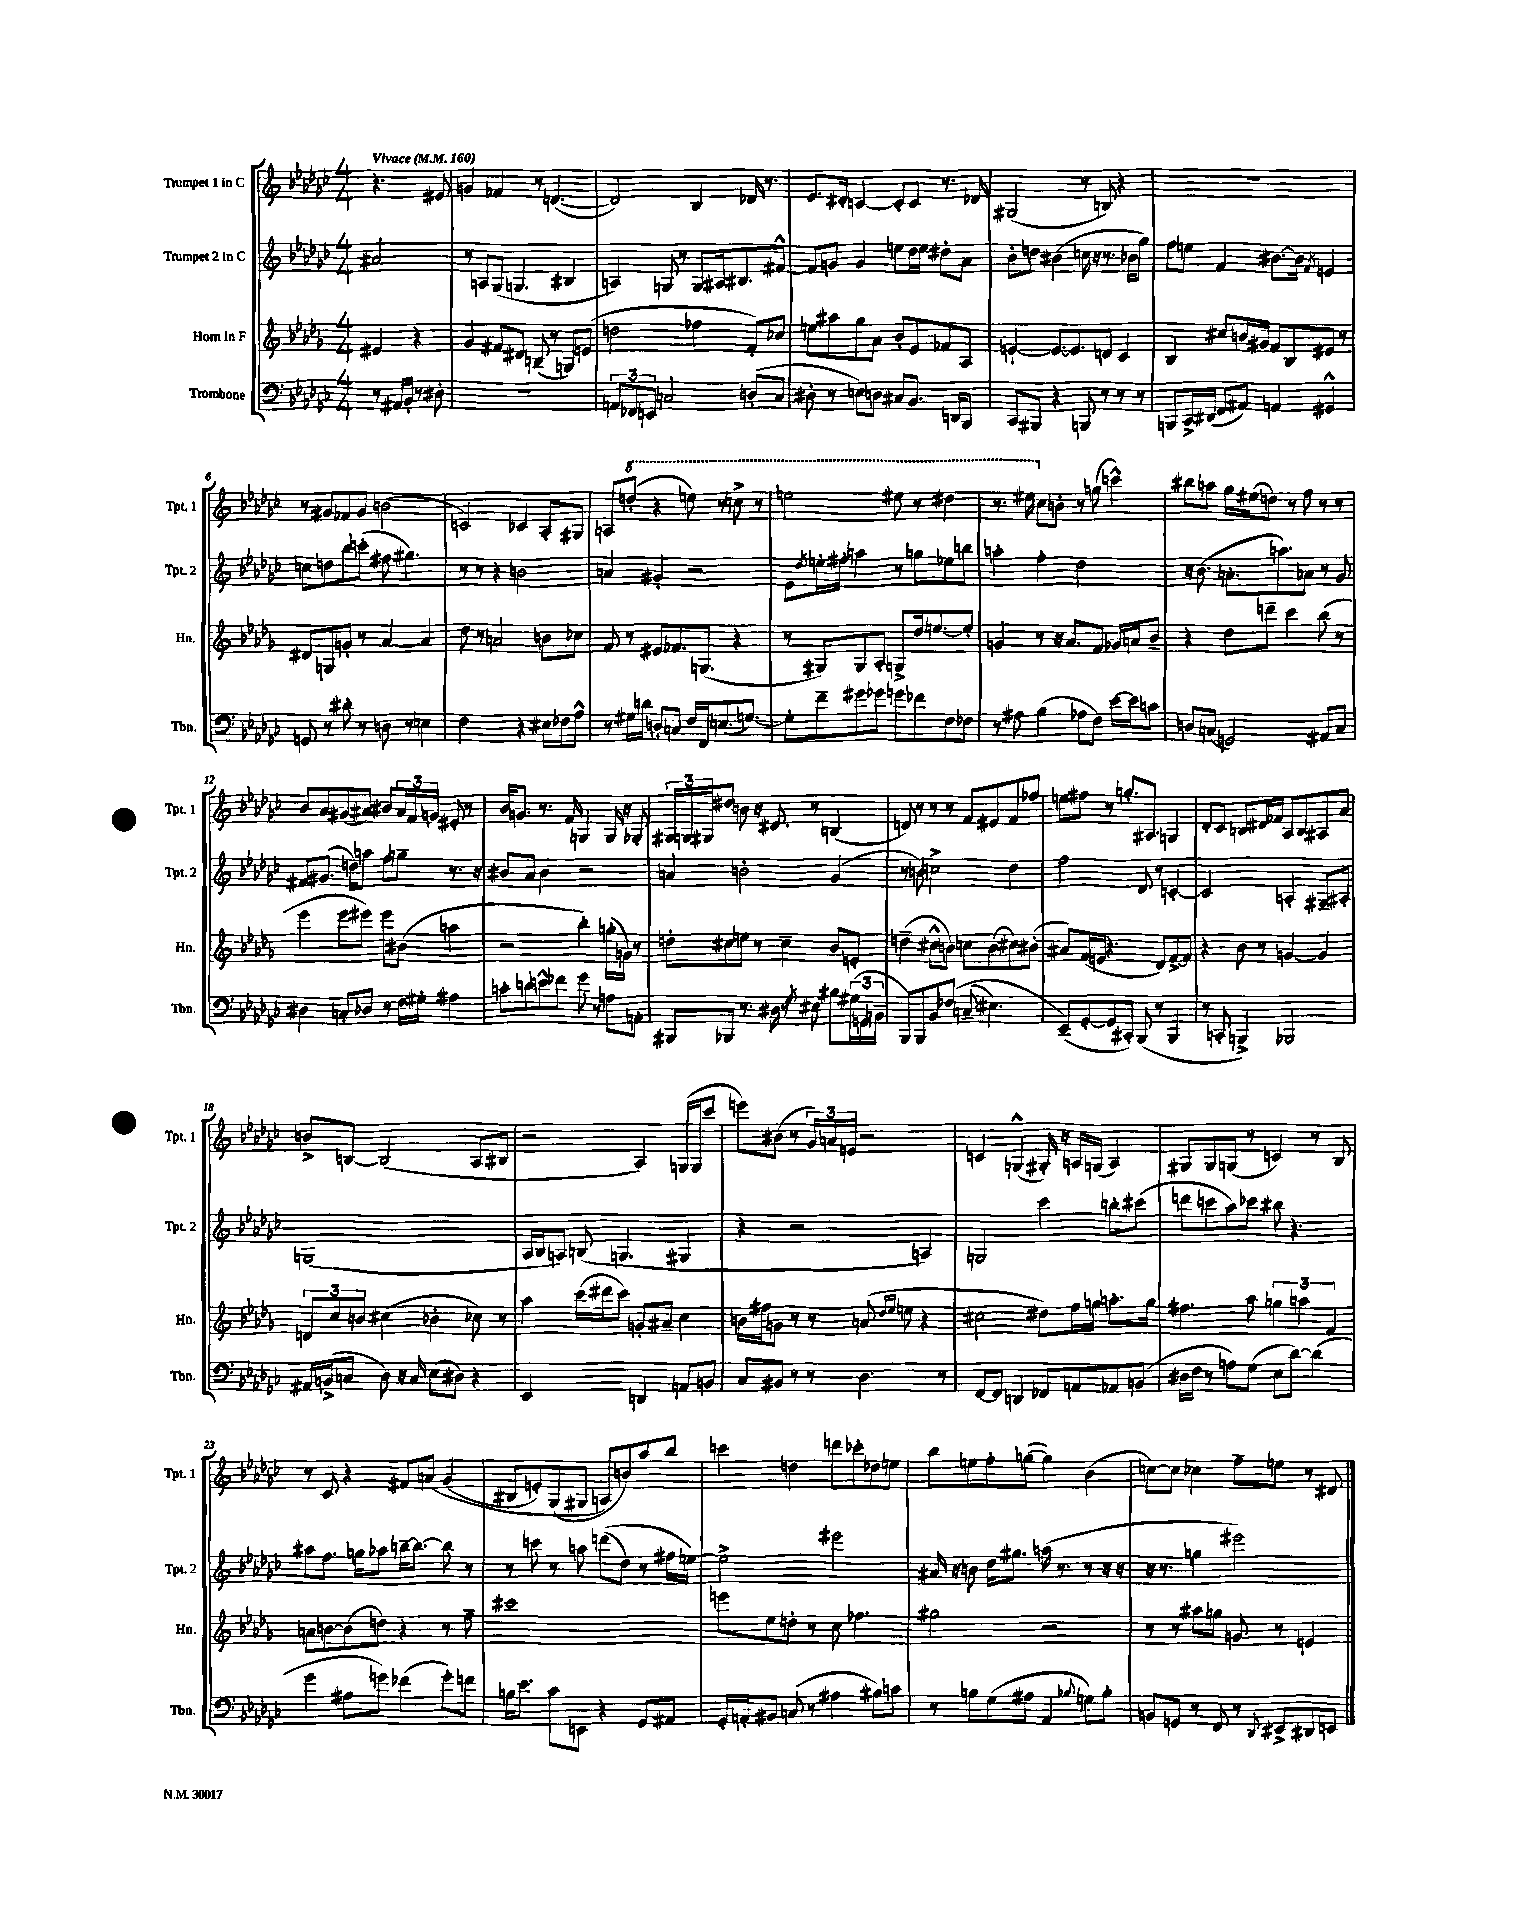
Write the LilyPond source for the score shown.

<<
\new StaffGroup <<
\new Staff = "s0" \with { instrumentName = "Trumpet 1 in C" shortInstrumentName = "Tpt. 1" } {
    \clef treble \key ges \major \numericTimeSignature \time 4/4 \partial 2 \tempo "Vivace" 4 = 160
    r4. eis'8 |
    g'4 fes'4 r8 d'4.~( |
    d'2) bes4 des'16 r8. |
    ees'8. dis'16-. c'4~ c'8-. c'8 r8. des'16 |
    gis2( r8 b8) r4 |
    R1 |
    r8 gis'8 fes'8 gis'8 b'2( |
    c'2) ces'4 aes8-. gis8 |
    a8 \ottava #1 d'''8-.( r4 e'''8) r8 c'''8-> r8 |
    e'''2 eis'''8 r8 dis'''4 |
    r8. eis'''16 \ottava #0 ces''8 b'8-. r8 g''8( c'''4-^) |
    bis''8 a''8 ges''16 eis''16( d''8) r8 f''8 r8 r8 |
    bes'8 aes'8 gis'8( ais'8) bis'8 \tuplet 3/2 { ais'16 f'16 g'16 } eis'8-. r8 |
    bes'16 g'8. r8. f'16 g4 g16 r16 ges8-. |
    \tuplet 3/2 { gis16 g16 gis16 } dis''8 b'8 r16 dis'8. r8 b4( |
    d'8) r8 r8 r8 f'8 eis'8 f'8 fes''8 |
    e''8 fis''8 r8 g''8.-. ais8. g4 |
    des'8-. ces'8 b8 dis'16 fes'16 aes8 b8 ais8 aes'8 |
    b'8-> b8~ b2( aes8 bis8 |
    r2 aes4) g16( g16 ces'''8 |
    e'''8) bis'8( r8 \tuplet 3/2 { ges'16) a'16 e'16 } r2 |
    c'4 g4-^( gis16-.) r16 a16 g16( a4) |
    gis8 gis8 g8( r8 c'4) r8 bes8 |
    r8 ces'8 r4 fis'8 a'8\( ges'4( |
    bis8 e'8-.) ges8( gis8 a8\) b'8) aes''8 bes''8 |
    c'''4 d''4 d'''8 ces'''8-. des''8 e''8 |
    bes''8 e''8 f''8-. g''8~( g''4) bes'4( |
    c''8~) c''8 ces''4 f''8-- e''8 r8 dis'8 \bar "|." |
}
\new Staff = "s1" \with { instrumentName = "Trumpet 2 in C" shortInstrumentName = "Tpt. 2" } {
    \clef treble \key ges \major \numericTimeSignature \time 4/4 \partial 2
    ais'2 |
    r8 a8 ges8( g4. bis4 |
    a4) g8 r8 g8 ais16 bis8. fis'8~-^ |
    fis'8 g'8 g'4 e''8 des''16 e''16 dis''8-. aes'8 |
    bes'8-. d''8 bis'4( c''16 r16 r8. bes'16 ges''8) |
    f''8 e''8 f'4 bis'8.~ bis'16 \acciaccatura { f'8 } e'4 |
    c''8 d''8 bes''8 c'''8-.( fis''8 gis''4.) |
    r8 r8 r4 b'2 |
    a'4 gis'4-. r2 |
    ees'8 \acciaccatura { des''8 } e''16-. fis''16-. a''4 r8 g''8 ees''8 b''8 |
    a''4-. f''4-. des''2 |
    r16 bes'8.( a'8.-. a''8.) aes'8 r8 ges'8 |
    fis'8 gis'8.( d''16) a''8 f''8 g''8-- r8. r16 |
    bis'8 aes'8 bis'4 r2 |
    a'4 b'2-. ges'4( |
    r8 b'8) c''2-> des''4 |
    f''2 des'8 r8 c'4~-. |
    c'2 a4-. gis8-- ais8-. |
    g1( |
    aes16 bes16 a8) b8( g4. gis4 |
    r4 r2 a4) |
    g2 ces'''4 b''8-. cis'''8( |
    d'''8 c'''8 aes''8) ces'''8 bis''8 r4. |
    ais''8 f''8. g''16 aes''8 b''16~-- b''8.~ b''8 r8 |
    r8 c'''8 r8 a''8 d'''8(\( des''8) r8 fis''16 e''16~\) |
    e''2-> eis'''2 |
    ais'16 r16 b'8 des''16 gis''8. a''16( r8. r8 r16 r16 |
    r16 r8. g''4 eis'''2) \bar "|." |
}
\new Staff = "s2" \with { instrumentName = "Horn in F" shortInstrumentName = "Hn." } {
    \clef treble \key des \major \numericTimeSignature \time 4/4 \partial 2
    eis'4 r4 |
    ges'4 fis'8 dis'8 b8--( r8 g8) e'8( |
    d''2 fes''4 f'8-.) ces''8 |
    e''8 ais''8 ges''8 aes'8 bes'8-. ees'8 fes'8 aes8 |
    e'4~-! e'8.~ e'8. d'8 c'4 |
    bes4 cis''8 b'16 gis'16 f'8 bes8 eis'8 r8 |
    dis'8 g8 g'8-. r8 aes'4~ aes'4 |
    des''8 r8 a'2 b'8 ces''8 |
    f'8 r8 eis'8 fes'8. g8.( r4 |
    r8 gis8) gis8 aes8-. g8-> des''16 e''8.~ e''8-. |
    g'4 r8 r16 aes'8. f'8 ges'16 a'16 bes'8-- |
    r4 des''8 d'''8-- c'''4 bes''8( r8 |
    ees'''4 ees'''8 eis'''8) eis'''8 bis'8( a''4 |
    r2 bes''4-.) g''16-.( g'16) r8 |
    d''8-. cis''8 e''8 r8 cis''4-- bes'8 e'8-. |
    d''4--( cis''8-^ b'8) c''8 b'8( cis''8) bis'8-.( |
    ais'8) f'16( e'16 r4. des'8) f'8~-> f'8 |
    r4 bes'8 r8 g'4~ g'4 |
    \tuplet 3/2 { d'8 c''8 b'8 } cis''4( bes'4-. ces''8) r8 |
    aes''4 c'''16( dis'''16 c'''8) g'8-. ais'8-- c''4 |
    b'16 fis''16 g'8 r8 r8 a'8( \grace { des''16 ees''16 } e''8 r4 |
    cis''2 dis''8) f''16 g''16 a''8.-. g''16 |
    fis''4. aes''8 \tuplet 3/2 { g''4 a''4 f'4 } |
    a'8 b'8~ b'8( d''8) r4 r8 f''8-- |
    cis'''1 |
    e'''8 ees''8 d''8-. r8 c''8 fes''4. |
    gis''2 r2 |
    r8 r8 ais''8 g''8 g'8 r8 e'4 \bar "|." |
}
\new Staff = "s3" \with { instrumentName = "Trombone" shortInstrumentName = "Tbn." } {
    \clef bass \key ges \major \numericTimeSignature \time 4/4 \partial 2
    r8 ais,16 bes,16-. r8 dis8-. |
    R1 |
    \tuplet 3/2 { a,8 fes,8 e,8 } c2 d8-.( c8 |
    dis8-. r8 e8) d8 cis8 bes,8. d,16 bes,,8 |
    ces,8 bis,,8 r4 b,,8 r8 r8 r8 |
    b,,8 ces,16-> dis,16( f,8 ais,8) a,4 gis,4-^ |
    g,8 r8 dis'8-. r8 d8 r8 e4 |
    f2 r4 eis16 fes16 aes8-^ |
    r8 gis16 d'16 d8-. c8 f16 f,16 e8.( g8.~) |
    g8-. f'8-- gis'8 ges'8 g'8 fes'8 f8 fes8 |
    r8 ais8 bes4( aes8 f8) ees'16~ ees'16 c'8 |
    d8 c8( g,2) ais,8 c8 |
    dis4 c8-. des8 r8 f16 gis16-. ais4 |
    c'8-. d'8 e'8-^ fes'8 ges'8 r8 a8 a,8-. |
    bis,,8 bes,,8 r8. dis16 r8 \acciaccatura { ges8 } eis8 bis8 \tuplet 3/2 { gis16( g,16 b,16-- } |
    bes,,8) bes,,8 bes,8 fes8\( c8--( eis4.) |
    ees,8--(\) ges,8~-. ges,8 cis,8-.) bes,,8( r8 bes,,4 |
    r8 c,8-. b,,4->) bes,,2 |
    ais,16 b,16->( c8 des8) r16 c16 ees8( dis8) r4 |
    ees,2 d,4 a,8 b,8 |
    ces8 bis,8 r8 r8 des4. r8 |
    f,8~ f,8 d,4 fes,8 a,8 aes,8 b,8( |
    dis16 f16 r8 a8) ges8( ees8 des'8~) des'4( |
    ges'4 ais8 g'8) fes'4( g'8-.) f'8 |
    b16 ees'8. ces'8 e,8 r4 ges,8 ais,8 |
    ges,16-. a,16-. bis,8 c8( r8 ais4 bis8) c'8 |
    r8 b8 ges8( ais8 aes,4 \appoggiatura { bes8 } g8) bes8-. |
    b,8 g,8 r8 f,8 r8 \appoggiatura { des,8 } eis,8-> dis,8 e,8 \bar "|." |
}
>>
>>
